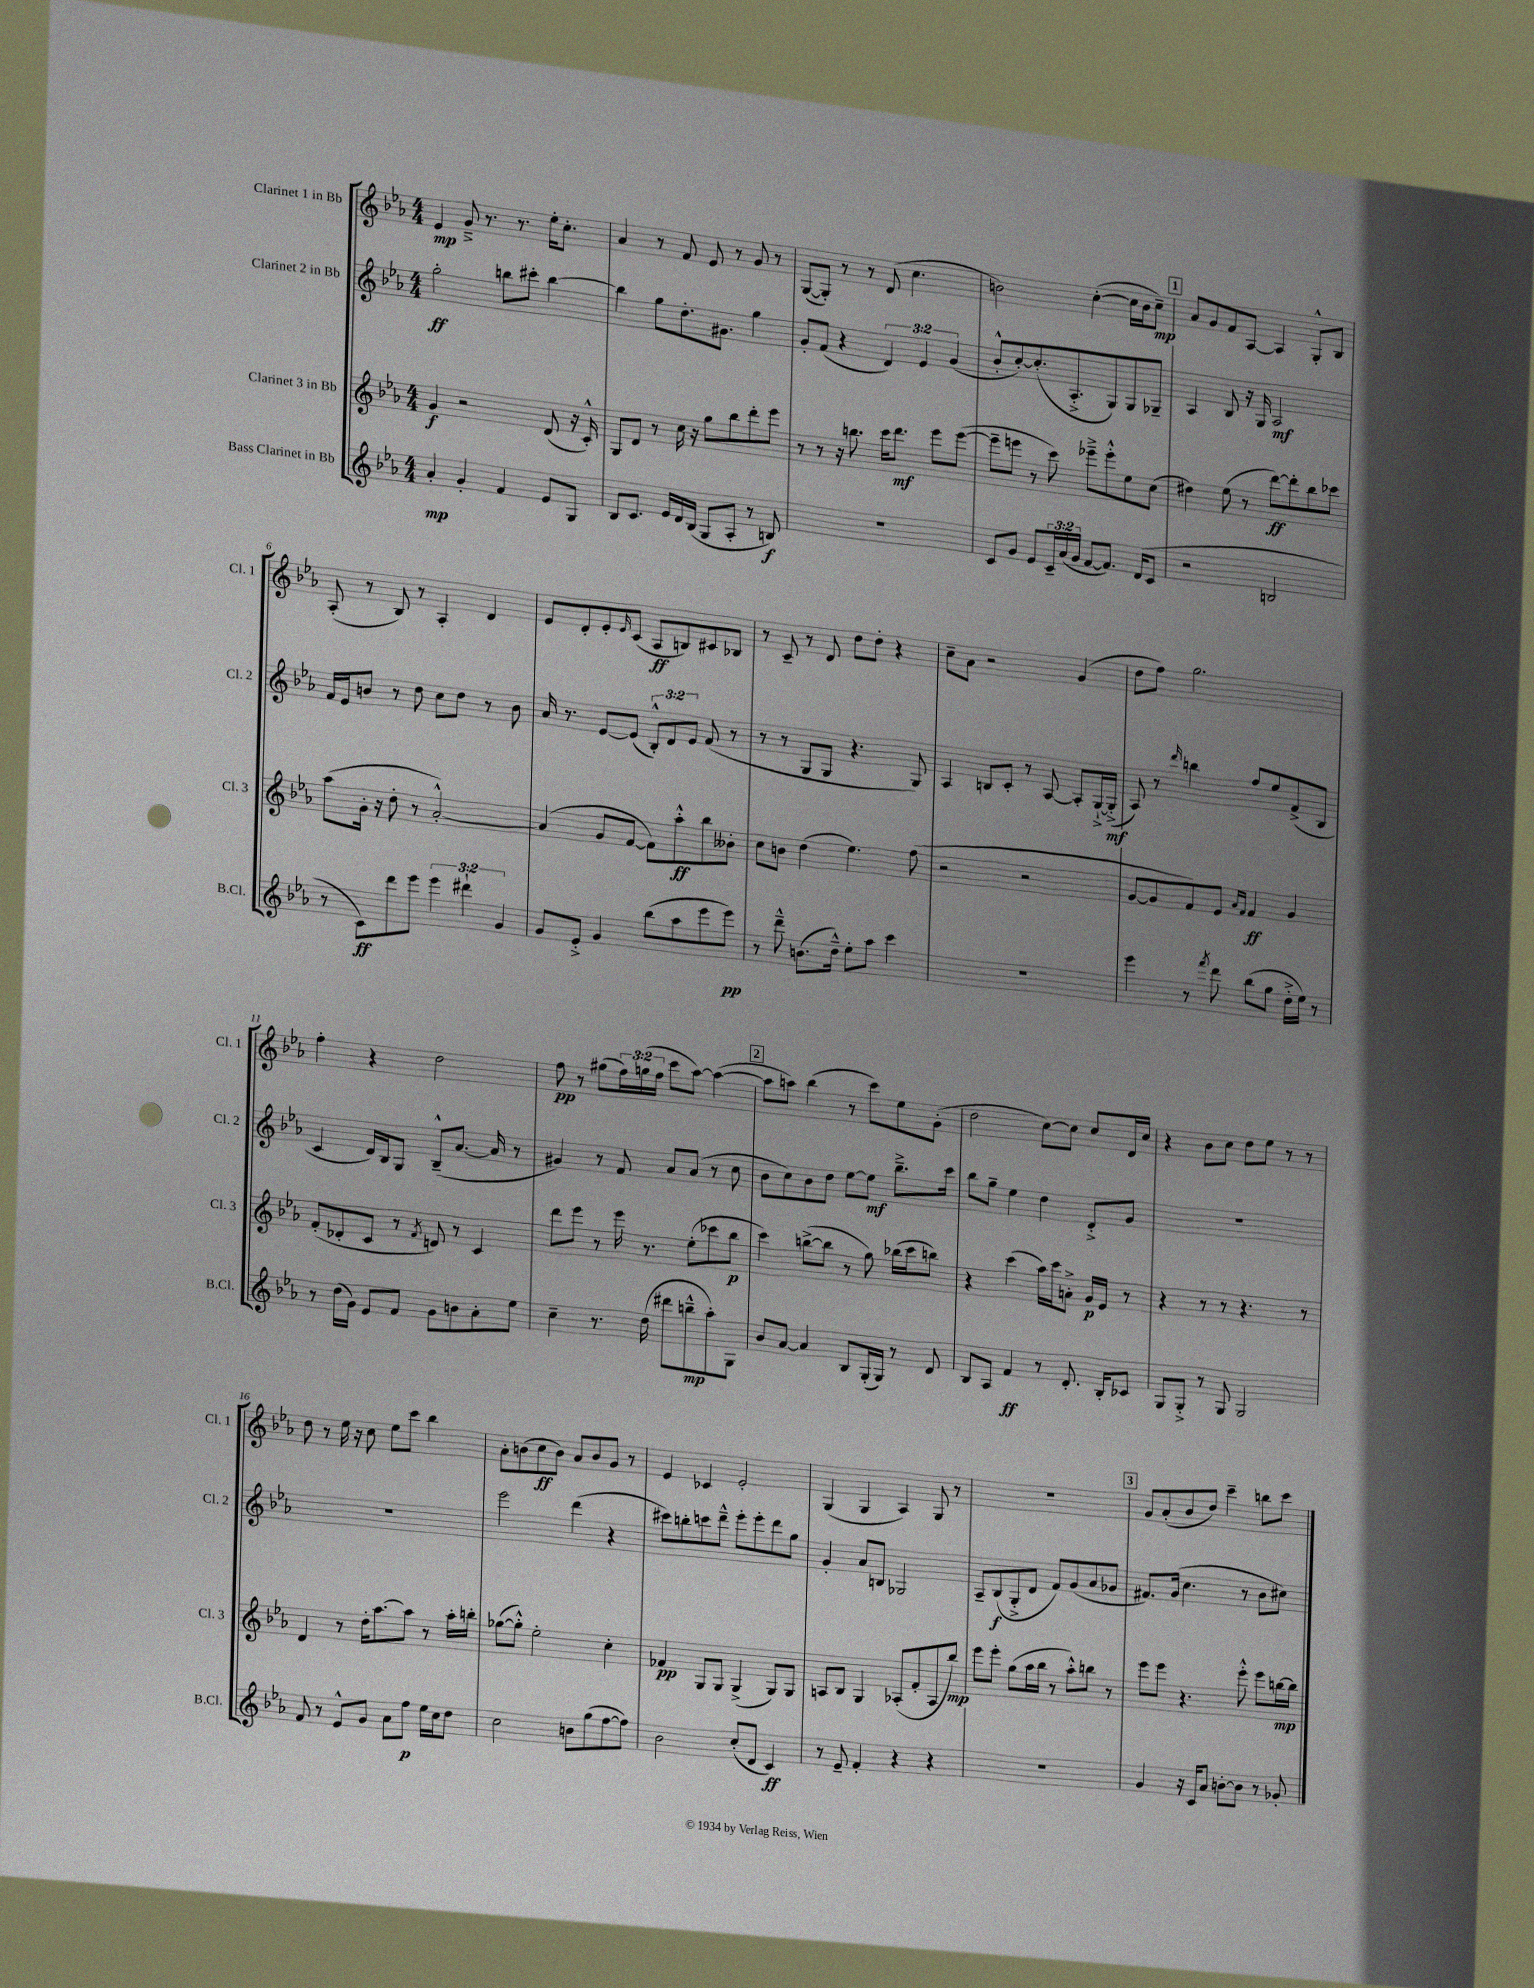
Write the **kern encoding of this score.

**kern	**kern	**kern	**kern
*staff4	*staff3	*staff2	*staff1
*clefG2	*clefG2	*clefG2	*clefG2
*k[b-e-a-]	*k[b-e-a-]	*k[b-e-a-]	*k[b-e-a-]
*M4/4	*M4/4	*M4/4	*M4/4
4a-'	4g	2gg'	4e-
4g'	2r	.	8g~^
.	.	.	8.r
4f	.	8bb	.
.	.	.	8.r
.	.	8ccc#'	.
8e-	(8d	[4bb	16ee-'
.	.	.	8.cc'
8G	16r	.	.
.	16c'^^)	.	.
=	=	=	=
8B-	8G	4bb]	4a-
8.c	8d	.	.
.	8r	8gg	8r
16e-	.	.	.
16d	16cc	8.dd'	8f
(16B-	16r	.	.
8G	8gg	.	8e-
.	.	8.g#	.
8A-'	8bb-	.	8r
8r	8ddd'	4gg	8g
8B)	8eee-	.	8r
=	=	=	=
1r	8r	8g'	([8G
.	8r	(8f	8G'])
.	16r	4r	8r
.	8.bb	.	.
.	.	.	8r
.	16ccc	6d)	(8d
.	8.ddd	.	.
.	.	.	4.cc
.	.	6e-	.
.	8eee-	.	.
.	.	(6g	.
.	([8eee-	.	.
=	=	=	=
8c	8eee-~]	8b-'^^	2b)
8g	8eee	[8cc')	.
8e-	8r	(8.cc']	.
24c~	8ccc)	.	.
(24a-	.	.	.
.	.	8.A-'^	.
24g	.	.	.
[8f	8eee-~^	.	([4cc'
8.f])	8eee-'^^	8G)	.
.	8ee-	8G	16cc]
(16d	.	.	16b
8c	(8cc	8G-~	8cc~)
=	=	=	=
2r	4dd#)	4A-	8a-
.	.	.	8g
.	(8ee-	8B-	8f
.	8r	16r	[8A-
.	.	16G	.
2B	[8ddd)	2A-	4A-]
.	8ddd']	.	.
.	8bb-	.	8G'^^
.	8ccc-	.	8B-
=	=	=	=
8r	(8aa-	16f	(8A-'
.	.	16e-	.
8c)	16g'	8b	8r
.	16r	.	.
8ddd	8dd'	8r	8B-)
8eee-	8r	8dd	8r
6eee-	[2a-'^^)	8cc	4A-'
.	.	8dd	.
6ddd#`	.	.	.
.	.	8r	4d
6g	.	.	.
.	.	8b	.
=	=	=	=
8g	(4a-]	16a-	8e-
.	.	8.r	.
8e-'^	.	.	8d'
4g	8g	[8e-	8e-'
.	.	.	16qqe-
.	[8f	(8e-]	(8c
(8bb-	8f])	12B-'^^)	8A-
.	.	12d	.
8aa-	8aa-'^^	.	8B)
.	.	12e-	.
8eee-	8bb-	(8f	8c#
8eee-)	8b--'	8r	8B-
=	=	=	=
8r	8cc	8r	8r
8ddd~^^	8b	8r	8c~
(8.b	(4dd	8G	8r
.	.	8G	8d
16dd~^^)	.	.	.
8ee-'	4.ee-)	4.r	8dd
8aa-	.	.	8dd'
4ccc	.	.	4r
.	(8ff	8G)	.
=	=	=	=
1r	2r	4A-	8cc~
.	.	.	8a-
.	.	8B	2r
.	.	8c'	.
.	2r	8r	.
.	.	[8A-	.
.	.	8A-']	(4g
.	.	[16G`^	.
.	.	(16G'^]	.
=	=	=	=
4eee-	[8g	8A-)	8dd
.	8g]	8r	8ff)
.	.	16qqddd	.
8r	8f)	4bb	2.gg
8qfff	.	.	.
8ddd	8e-	.	.
.	16qqa-	.	.
.	16qqf	.	.
(8bb-	4f	8ff	.
8gg	.	8ee-	.
16dd'^	4g	(8f^	.
16ee-)	.	.	.
8r	.	8B-	.
=	=	=	=
8r	(8f'	4c	4ff'
(16dd	8d-'	.	.
16g)	.	.	.
8e-	8c	16d)	4r
.	.	16B-	.
8f	8r	8G	.
.	8qf	.	.
8g	8d)	(8B-~^^	2dd
8b	8r	[8.a-	.
8a-'	4c	.	.
.	.	16a-]	.
8ee-	.	8r	.
=	=	=	=
4cc~	8ddd	4g#)	8ff
.	8eee-	.	8r
8.r	8r	8r	(8gg#
.	16eee-	8f	24ff)
.	.	.	(24gg
(16dd	8.r	.	.
.	.	.	24ff
8ddd#	.	8a-	8ccc
8bb~^^	(8ee-'	(8a-	[8aa-)
8aa-')	8ccc-	8r	(4aa-_
8G	8bb-	8cc	.
=	=	=	=
8b-	4ccc)	8b-	8aa-]
[8a-	.	8cc)	8aa)
4a-]	([8bb^	8b-	(4bb-
.	8bb]	8dd	.
8B-	8r	[8ee-	8r
(16G'	8gg)	8ee-]	8ccc)
16G)	.	.	.
8r	(16bb-	8.bb-~^	8ee-
.	16ccc	.	.
8d	8bb)	.	(8g'
.	.	16ccc	.
=	=	=	=
8B-	4r	8bb-	2dd
8A-	.	8gg~	.
4f	(4ccc	4ee-	.
8r	16aa-)	4dd	[8cc)
.	16ccc	.	.
8.d'	8a'^	.	8cc]
.	16g	8d'^	8cc
16B-'	16e-	.	.
8c-	8r	8g	16d
.	.	.	16cc
=	=	=	=
8G	4r	1r	4r
8G'^	.	.	.
8r	8r	.	8b-
8G	8r	.	8cc
2G	4.r	.	8dd
.	.	.	8ee-
.	.	.	8r
.	8r	.	8r
=	=	=	=
8f	4d	1r	8dd
8r	.	.	8r
8e-^^	8r	.	16ee-
.	.	.	16r
8g	16dd'	.	8cc
.	[8.aa-	.	.
8a-	.	.	8ee-
8ff	8aa-]	.	8ccc
16ee-	8r	.	4bb-
16cc	.	.	.
8dd	16aa-'	.	.
.	16bb'	.	.
=	=	=	=
2cc	([8gg-	2eee-	8a-'
.	8gg-'^^])	.	(8b
.	2ee-'	.	8cc
.	.	.	8b)
8b	.	(4ddd	8a-
(8gg	.	.	8b
[8ff	4cc'	4r	8g
8ff])	.	.	8r
=	=	=	=
2b-	4f-	8ccc#)	4e-
.	.	8bb'	.
.	8G	8ccc	4c-
.	8G	8ddd~^^	.
(8cc'	(4G^	8eee-'	2e-'
8d	.	8eee-'	.
4c)	8G)	8ddd	.
.	8G	8gg	.
=	=	=	=
8r	8A	4g'	(4G
8e-~	8B-	.	.
4f'	4G	8a-	4G
.	.	8B	.
4r	(8A-'	2G-	4A-)
.	8f'	.	.
4r	8A-	.	8G
.	8bb-)	.	8r
=	=	=	=
1r	8eee-	8A-~	1r
.	8eee-'	(8B-	.
.	(8gg	8G'^	.
.	16aa-	8d	.
.	16bb-	.	.
.	8r	8f)	.
.	8aa-'^^)	(8g	.
.	8bb	8a-	.
.	8r	8g-	.
=	=	=	=
4g	8eee-	8.f#)	8g
.	8eee-	.	(8a-'
.	.	(16g	.
16r	4.r	4.cc	8b-
16c	.	.	.
8a-	.	.	8dd)
[8b'	.	.	4ccc~
8b]	8eee-'^^	8r	.
8r	8eee-	8b-	8bb
8g-'	[16bb	8cc#)	8ccc
.	16bb]	.	.
==	==	==	==
*-	*-	*-	*-
